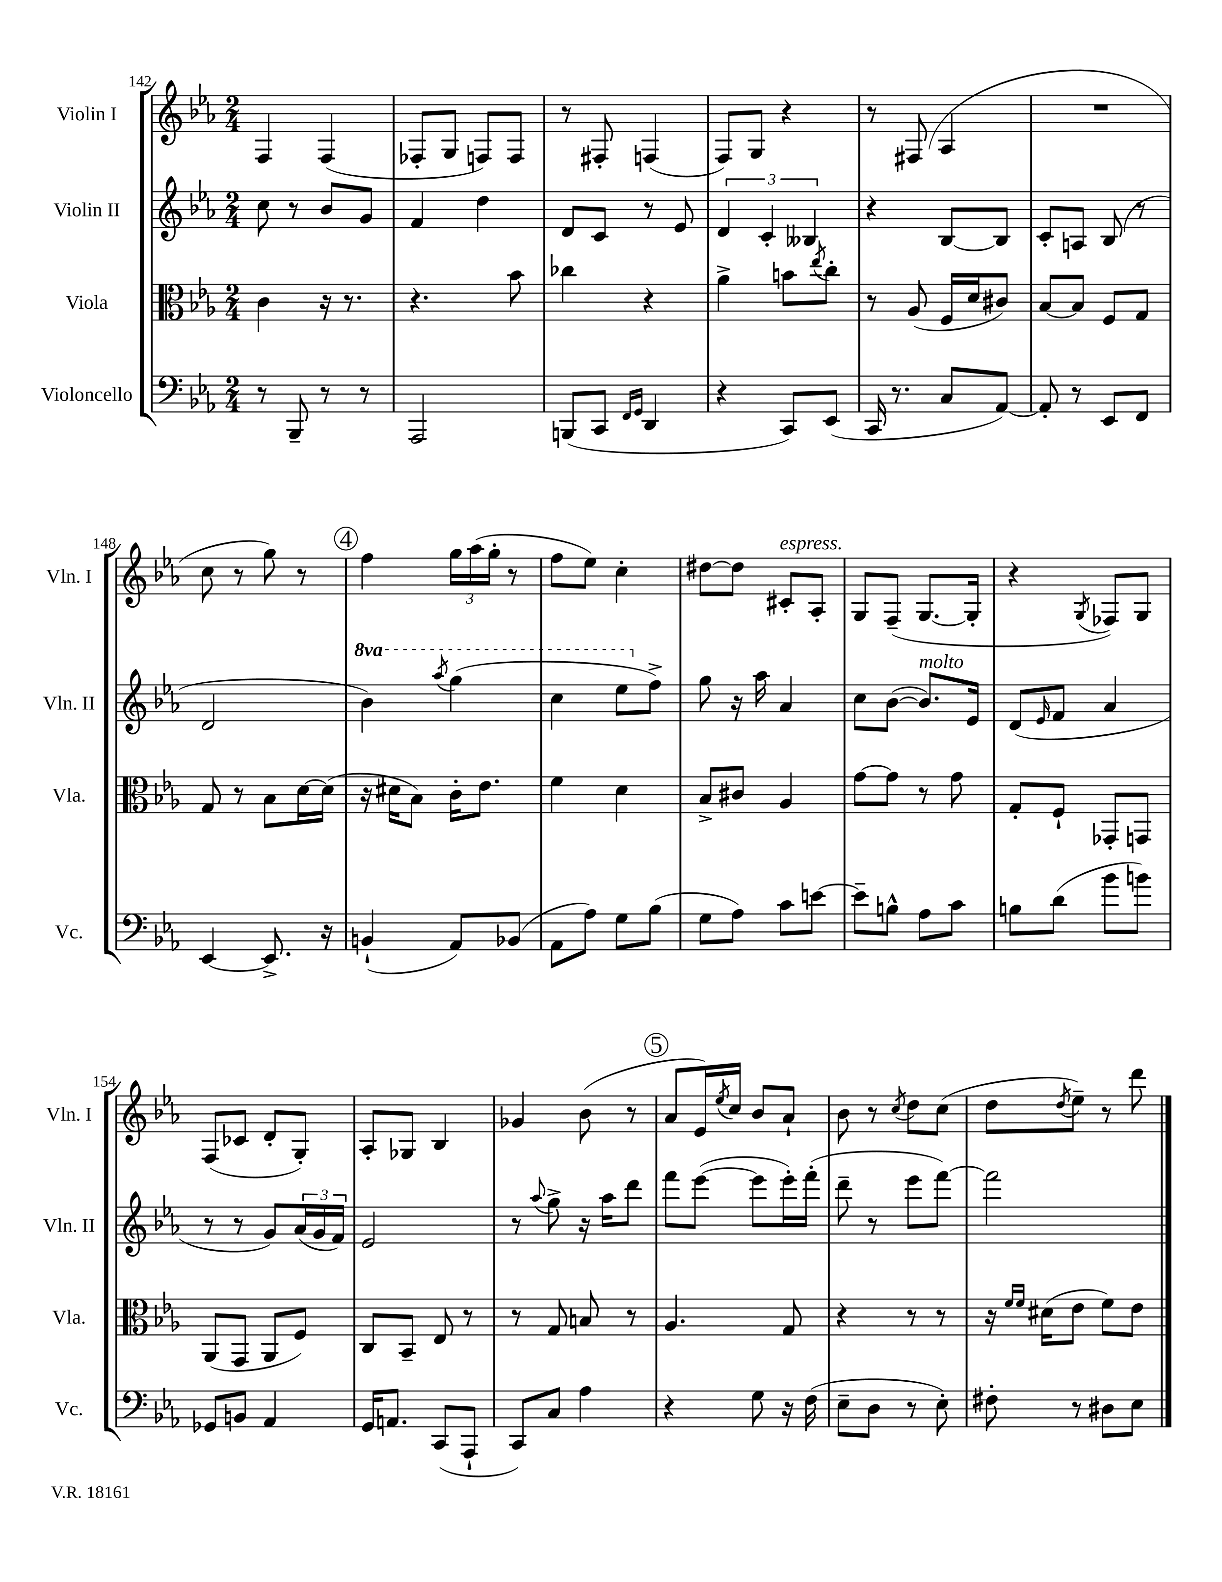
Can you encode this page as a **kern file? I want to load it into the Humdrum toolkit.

**kern	**kern	**kern	**kern
*staff4	*staff3	*staff2	*staff1
*clefF4	*clefC3	*clefG2	*clefG2
*k[b-e-a-]	*k[b-e-a-]	*k[b-e-a-]	*k[b-e-a-]
*M2/4	*M2/4	*M2/4	*M2/4
8r	4c	8cc	4F
8BBB-~	.	8r	.
8r	16r	8b-	(4F
.	8.r	.	.
8r	.	8g	.
=	=	=	=
2AAA-	4.r	4f	8F-'
.	.	.	8G
.	.	4dd	8F)
.	8b-	.	8F
=	=	=	=
(8BBB	4cc-	8d	8r
8CC	.	8c	8F#'
16qqFF	.	.	.
16qqGG	.	.	.
4DD	4r	8r	(4F
.	.	8e-	.
=	=	=	=
4r	4a-^	6d	8F)
.	.	.	8G
.	.	6c'	.
8CC)	8b	.	4r
.	.	6B--	.
.	8qee-	.	.
(8EE-	8cc'	.	.
=	=	=	=
16CC	8r	4r	8r
8.r	.	.	.
.	(8A-	.	(8F#
8C	16F	[8B-	4A-
.	16d	.	.
[8AA-)	8c#)	8B-]	.
=	=	=	=
8AA-']	[8B-	8c'	2r
8r	8B-]	8A	.
8EE-	8F	(8B-	.
8FF	8G	8r	.
=	=	=	=
[4EE-	8G	2d	8cc
.	8r	.	8r
8.EE-^]	8B-	.	8gg)
.	[16d	.	8r
16r	(16d]	.	.
=	=	=	=
(4BB`	16r	4bb-)	4ff
.	16d#	.	.
.	8B-)	.	.
.	.	8qaaa-	.
8AA-)	16c'	(4ggg	24gg
.	.	.	(24aa-
.	8.e-	.	.
.	.	.	24gg'
(8BB-	.	.	8r
=	=	=	=
8AA-	4f	4ccc	8ff
8A-)	.	.	8ee-)
8G	4d	8eee-	4cc'
(8B-	.	8ff^)	.
=	=	=	=
8G	8B-^	8gg	[8dd#
8A-)	8c#	16r	8dd#]
.	.	16aa-	.
8c	4A-	4a-	8c#'
[8e	.	.	8A-'
=	=	=	=
8e~]	[8g	8cc	8G
8B^^	8g]	([8b-	(8F~
8A-	8r	8.b-])	[8.G
8c	8g	.	.
.	.	16e-	16G']
=	=	=	=
8B	8G'	(8d	4r
.	.	16qqe-	.
(8d	8F`	8f	.
.	.	.	8qG
8b-	8GG-'	4a-	8F-)
8b)	8GG	.	8G
=	=	=	=
8GG-	(8AA-	8r	(8F
8BB	8GG	8r	8c-
4AA-	8AA-	8g)	8d'
.	8F)	(24a-	8G')
.	.	24g	.
.	.	24f)	.
=	=	=	=
16GG	8C	2e-	8A-'
8.AA	.	.	.
.	8BB-~	.	8G-
(8CC	8E-	.	4B-
8AAA-`	8r	.	.
=	=	=	=
8CC)	8r	8r	4g-
.	.	8qqaa-	.
8C	8G	8gg^	.
4A-	8B	16r	(8b-
.	.	16aa-	.
.	8r	8ddd	8r
=	=	=	=
4r	4.A-	8fff	8a-
.	.	([8eee-	16e-)
.	.	.	8qee-
.	.	.	16cc
8G	.	8eee-]	8b-
16r	8G	16eee-')	8a-`
(16F	.	(16fff'	.
=	=	=	=
8E-~	4r	8ddd~	8b-
8D	.	8r	8r
.	.	.	8qcc
8r	8r	8eee-	8dd
8E-')	8r	[8fff)	(8cc
=	=	=	=
8F#'	16r	2fff]	8dd
.	16qqf	.	.
.	16qqf	.	.
.	(16d#	.	.
.	.	.	8qdd
8r	8e-	.	8ee-~)
8D#	8f)	.	8r
8E-	8e-	.	8ddd
==	==	==	==
*-	*-	*-	*-
